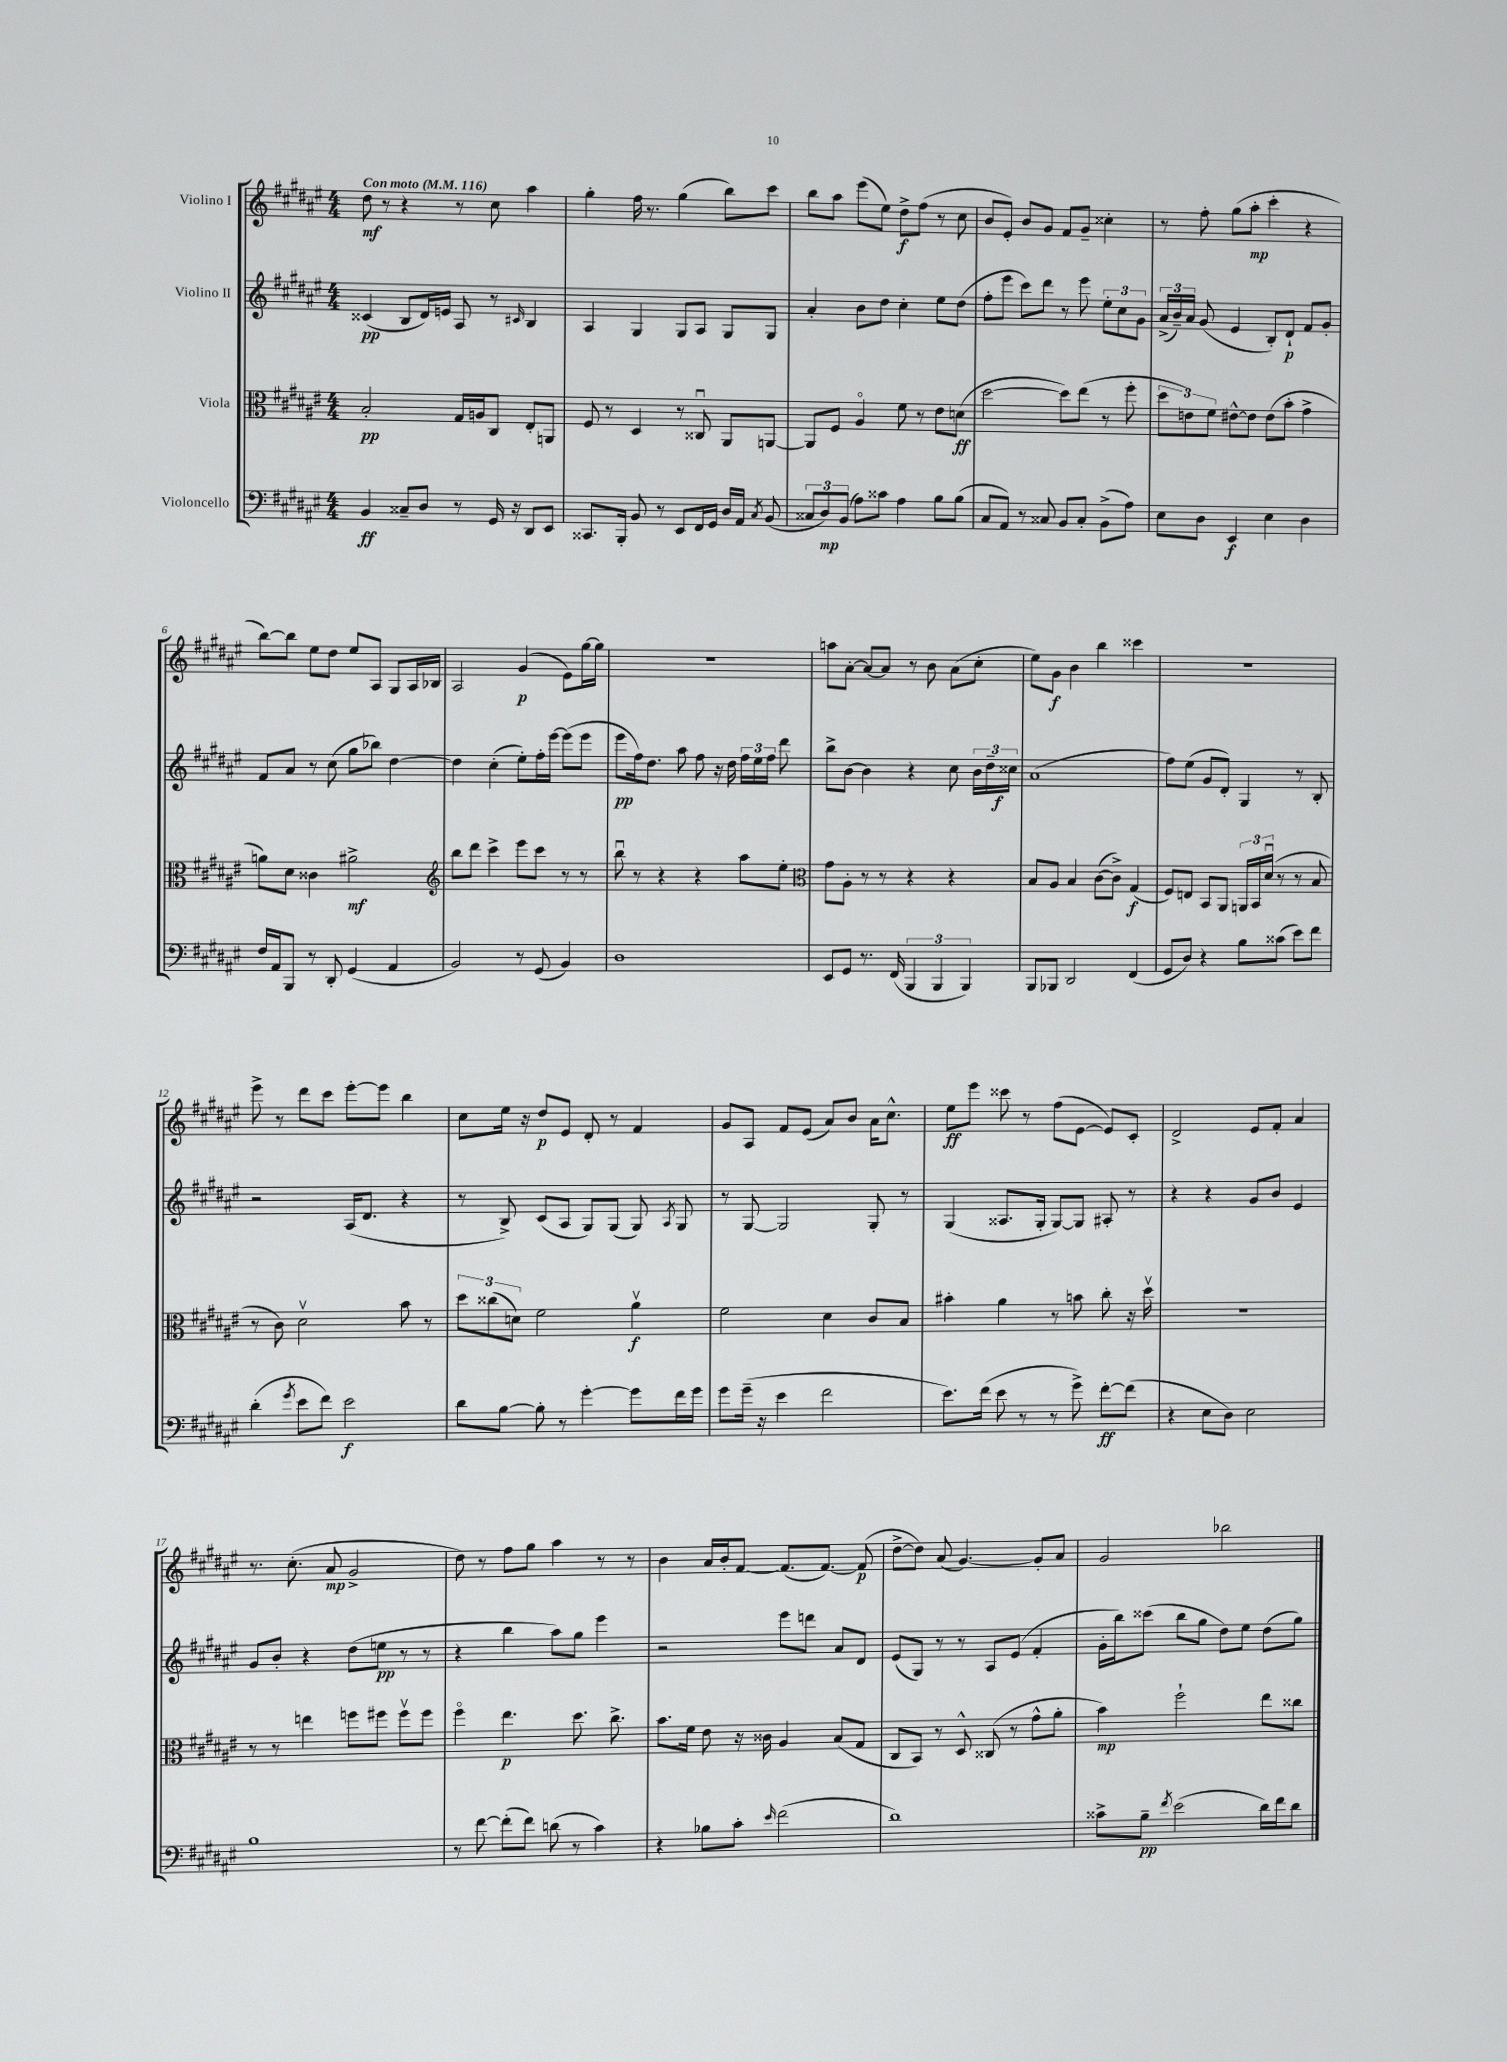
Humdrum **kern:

**kern	**kern	**kern	**kern
*staff4	*staff3	*staff2	*staff1
*clefF4	*clefC3	*clefG2	*clefG2
*k[f#c#g#d#a#e#]	*k[f#c#g#d#a#e#]	*k[f#c#g#d#a#e#]	*k[f#c#g#d#a#e#]
*M4/4	*M4/4	*M4/4	*M4/4
*MM116	*MM116	*MM116	*MM116
4BB	2B'	(4c##	8dd#
.	.	.	8r
8C##~	.	8B	4r
8D#	.	16d#)	.
.	.	16e	.
8r	16G#	8A#	8r
.	16A	.	.
16GG#	8C#	8r	8cc#
16r	.	.	.
.	.	16qqc#	.
8DD#	8E#'	4B	4aa#
8EE#	8AA	.	.
=	=	=	=
8.CC##	8F#	4A#	4gg#'
.	8r	.	.
16BBB'	.	.	.
8BB	4D#	4G#	16ff#
.	.	.	8.r
8r	.	.	.
8EE#	8r	8G#	(4gg#
16FF#	8C##u	8A#	.
16GG#	.	.	.
16D#	8AA#	8G#	8bb)
16AA#	.	.	.
8qC#	.	.	.
(8BB	[8AA	8G#	8ccc#
=	=	=	=
12C##	8AA]	4a#'	8bb
12D#)	.	.	.
.	8F#	.	8aa#
(12BB	.	.	.
8A#)	4A#o	8b	(8eee#
8c##	.	8dd#	8ee#)
4A#	8f#	4cc#'	8dd#^
.	8r	.	(8ff#
8B	8e#	8ee#	8r
(8B	(8d	(8dd#	8cc#
=	=	=	=
8C#	[2dd#	8ff#'	8b
8AA#)	.	8eee#	8e#')
8r	.	8ccc#)	8b
8C##	.	8ddd#	8g#
8BB	8dd#])	8r	8f#
8C##'	(8ee#	8eee#	8g#~
(8BB^	8r	12ee#'	4cc##'
.	.	12cc#	.
8A#)	8ff#'	.	.
.	.	12g#	.
=	=	=	=
8E#	12dd#	(24a#^	8r
.	.	24b~)	.
.	12e)	24a#	.
8D#	.	(8g#	8ff#'
.	12f#	.	.
4EE#	[8e#^^	4e#	(8gg#
.	8e#]	.	8aa#'
4E#	(8e#	8B')	4ccc#'
.	8b'	8d#`	.
4D#	4g#^	8f#	4r
.	.	8g#'	.
=	=	=	=
16F#	8a)	8f#	[8bb)
16AA#	.	.	.
8BBB	8d#	8a#	8bb]
8r	4c##	8r	8ee#
8DD#'	.	(8cc#	8dd#
(4GG#	2a#^	8gg#	8ee#
.	.	8bb-)	8A#
4AA#	.	[4dd#	8G#
.	.	.	16A#
.	.	.	16B-
=	=	=	=
*	*clefG2	*	*
2BB)	8bb	4dd#]	2A#
.	8ddd#	.	.
.	4ccc#^	(4cc#'	.
8r	8eee#	8ee#')	(4g#
(8GG#	8ccc#	16ff#'	.
.	.	[16eee#	.
4BB)	8r	(8eee#]	8e#)
.	8r	8eee#	[16gg#
.	.	.	16gg#]
=	=	=	=
1D#	8bbu	8eee#	1r
.	8r	16ff#)	.
.	.	8.dd#	.
.	4r	.	.
.	.	8aa#	.
.	4r	8ff#	.
.	.	16r	.
.	.	16dd#	.
.	8aa#	24ff#	.
.	.	24ee#	.
.	.	24ff#	.
.	8ee#'	8ddd#	.
=	=	=	=
*	*clefC3	*	*
8EE#	8g#	8bb^	8aa
8GG#	8A#'	[8b	[8a#'
8.r	8r	4b]	8a#_
.	8r	.	8a#]
(16FF#	.	.	.
6BBB	4r	4r	8r
.	.	.	8b
6BBB	.	.	.
.	4r	8cc#	(8a#
6BBB)	.	.	.
.	.	24b	8cc#'
.	.	24dd#~	.
.	.	24cc##	.
=	=	=	=
8BBB	8B	(1a#	8ee#)
8BBB-	8A#	.	8g#
2DD#	4B	.	4b
.	([8c#	.	4bb
.	8c#^])	.	.
(4FF#	(4G#	.	4ccc##
=	=	=	=
8GG#	8F#)	8ff#)	1r
8D#)	8E	(8ee#	.
4r	8BB	8g#	.
.	8AA#	8d#')	.
8B	24AA	4G#	.
.	24BB	.	.
.	(24d#u	.	.
(8c##	8r	.	.
8e#)	8r	8r	.
8f#	8B	8B'	.
=	=	=	=
(4d#'	8r	2r	8eee#^
.	8c#)	.	8r
8qg#	.	.	.
8e#	2d#v	.	8ddd#
8f#)	.	.	8ccc#
2e#	.	(16A#	[8eee#'
.	.	8.d#	.
.	.	.	8eee#]
.	8b	4r	4bb
.	8r	.	.
=	=	=	=
8d#	12dd#	8r	8cc#
.	(12cc##	.	.
[8B	.	8B^)	16ee#
.	12d)	.	.
.	.	.	16r
8B']	2f#	(8c#	8dd#
8r	.	8A#	8e#
[4g#'	.	8G#)	8d#'
.	.	(8G#	8r
8g#]	4a#v	8G#)	4f#
.	.	8qA#	.
16f#	.	8G#	.
16g#	.	.	.
=	=	=	=
8g#	2f#	8r	8g#
(16g#~	.	[8G#	8A#
16r	.	.	.
4e#	.	2G#]	8f#
.	.	.	(8e#
2f#	4d#	.	8a#)
.	.	.	8b
.	8c#	8G#'	16a#
.	.	.	8.cc#^^
.	8B	8r	.
=	=	=	=
8.e#)	4b#'	(4G#	8ee#
.	.	.	8eee#
(16f#	.	.	.
8e#	4a#	8.A##	8ccc##
8r	.	.	8r
.	.	16G#'	.
8r	8r	[8G#)	(8ff#
8g#^)	8b	8G#]	[8e#
[8f#'	8cc#'	8A#'	8e#])
(8f#]	16r	8r	8c#'
.	16dd#v	.	.
=	=	=	=
4r	1r	4r	2d#^
8E#	.	4r	.
8D#)	.	.	.
2E#	.	8g#	8e#
.	.	8b	8f#'
.	.	4e#	4a#
=	=	=	=
1B	8r	8g#	8.r
.	8r	8b'	.
.	.	.	(8.cc#'
.	4ee	4r	.
.	.	.	8a#
.	8ff	(8dd#	2g#^
.	8ff#	8ee	.
.	8ff#v	8r	.
.	8ff#	8r	.
=	=	=	=
8r	4ff#o	4r	8dd#)
[8f#	.	.	8r
(8f#']	4.ee#	4bb	8ff#
8f#)	.	.	8gg#
(8d	.	8aa#)	4aa#
8r	8.dd#	8gg#	.
4c#)	.	4eee#	8r
.	8.cc#^	.	.
.	.	.	8r
=	=	=	=
4r	8.b	2r	4b
.	16f#	.	.
8B-	8e#	.	16a#
.	.	.	16b'
8c#'	16r	.	[8f#
.	16c##	.	.
16qqe#	.	.	.
(2f#	4A#	8eee#	(8.f#]
.	.	8ddd	.
.	.	.	[8.f#)
.	(8B	8a#	.
.	8G#	8d#	(8f#]
=	=	=	=
1d#)	8C#	(8e#	[8dd#^
.	8BB)	8G#)	8dd#])
.	8r	8r	(8a#
.	8D#^^	8r	[4.g#)
.	(8C##	8A#	.
.	8r	(8e#	.
.	8g#^^	4f#'	8g#']
.	8a#'	.	8a#
=	=	=	=
8c##^	4b)	16g#'	2g#
.	.	16bb)	.
8B~	.	(8ccc##	.
8qf#	.	.	.
(2e#	2ff#`	8bb	.
.	.	8gg#	.
.	.	8dd#)	2bb-
.	.	8ee#	.
16d#)	8ee#	(8dd#	.
16f#	.	.	.
8d#	8cc##	8gg#)	.
==	==	==	==
*-	*-	*-	*-
